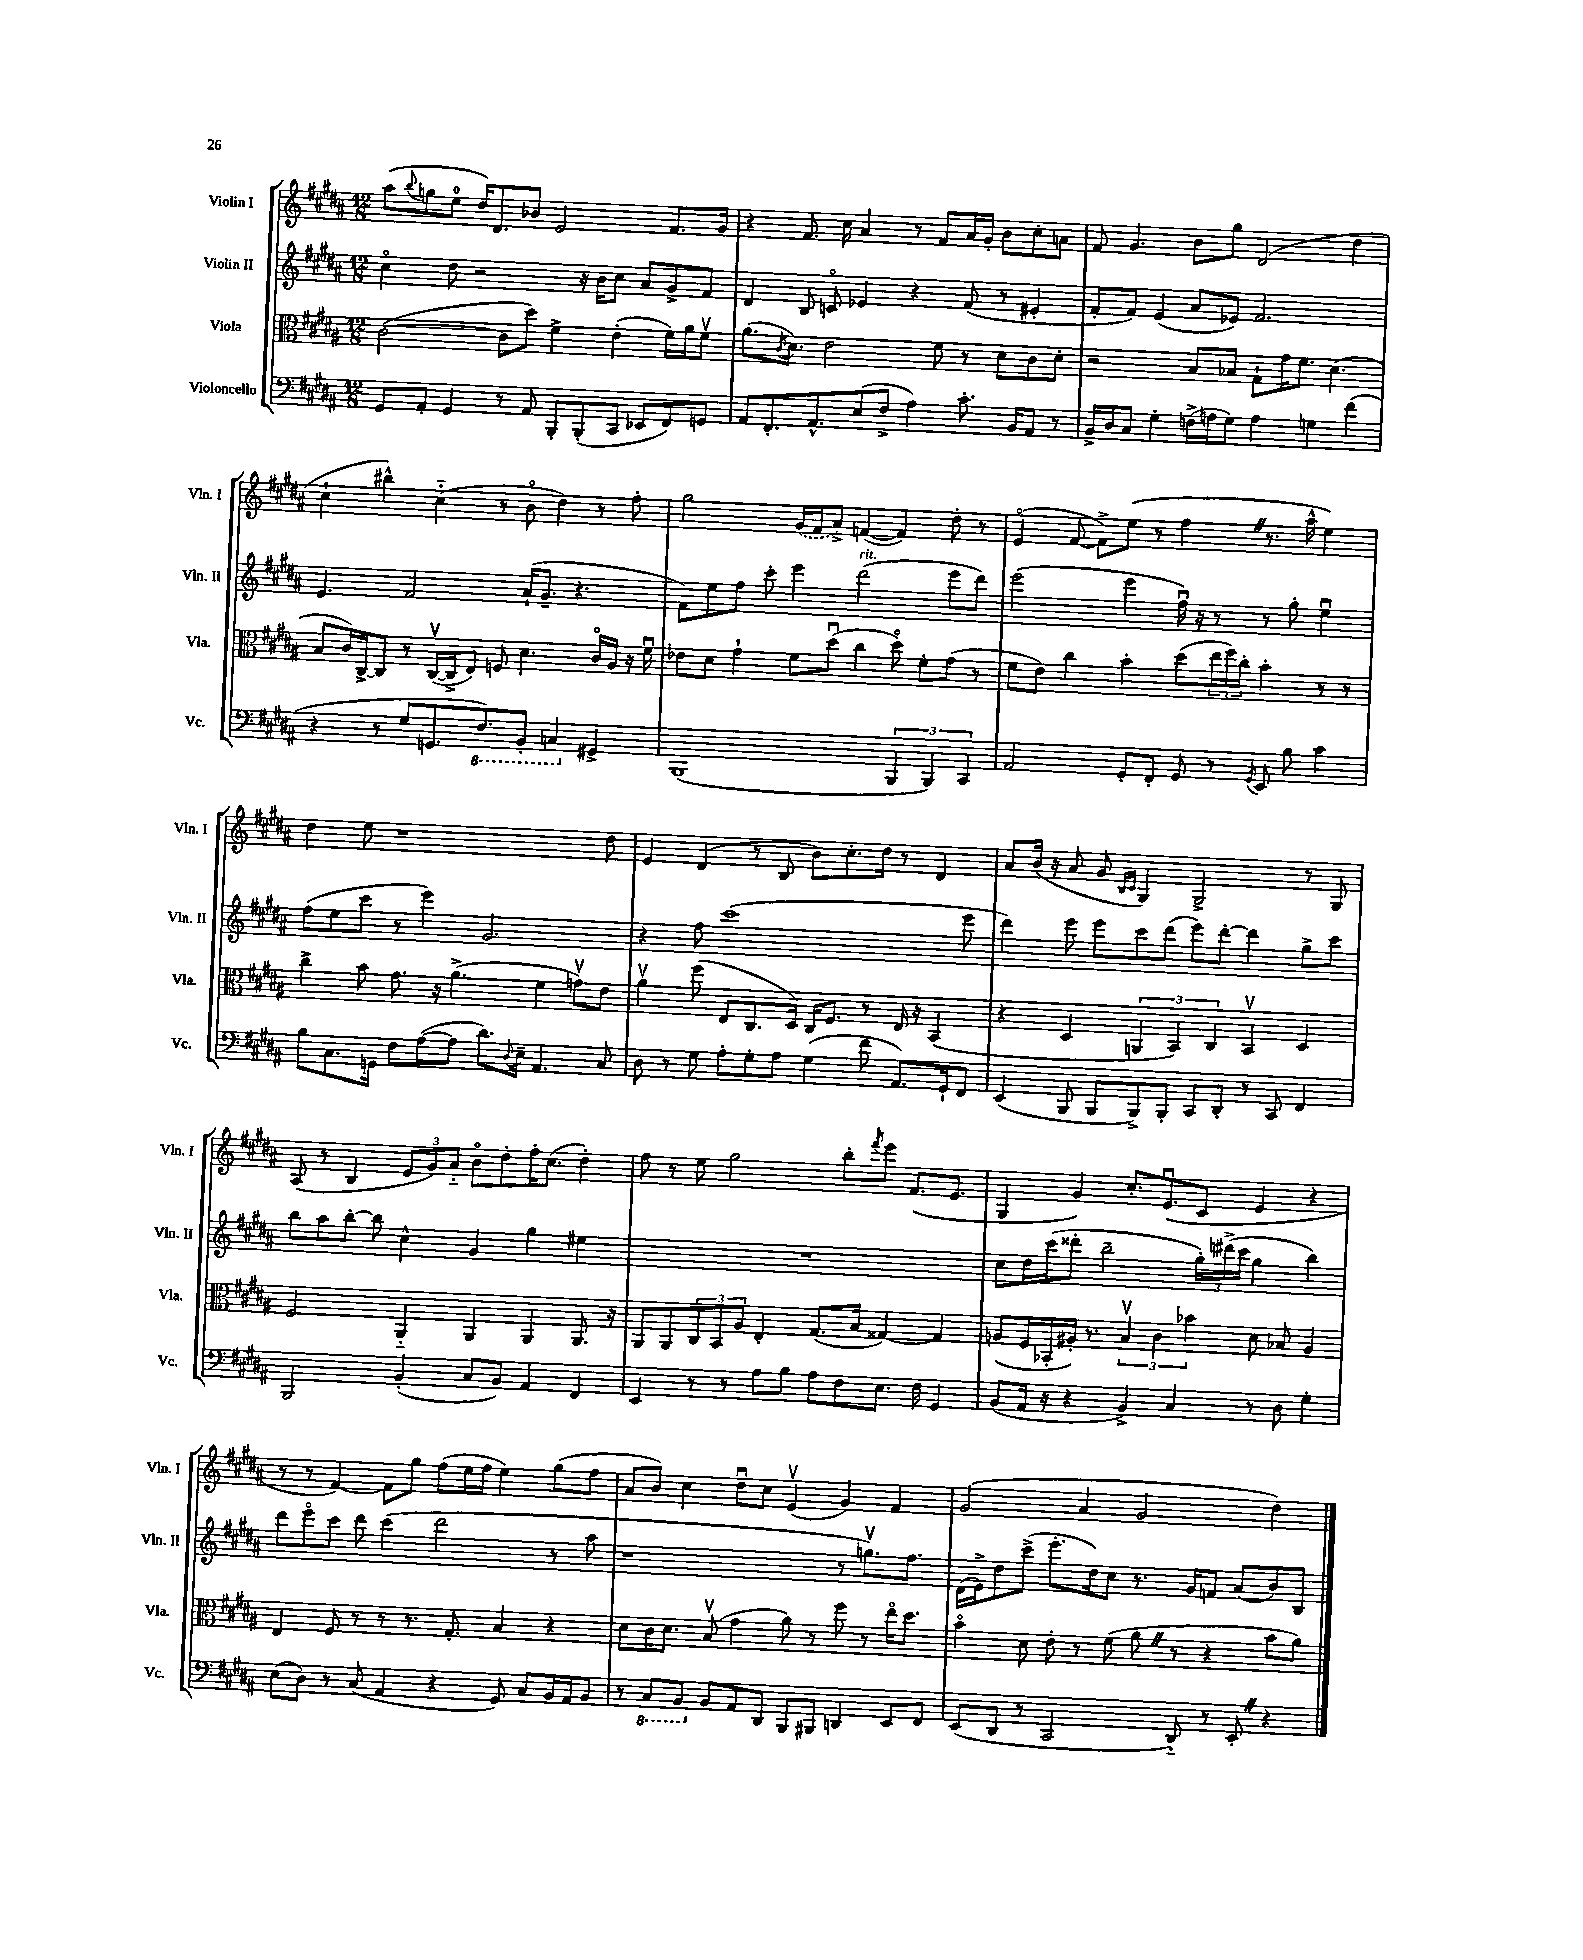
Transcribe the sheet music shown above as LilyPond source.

<<
\new StaffGroup <<
\new Staff = "s0" \with { instrumentName = "Violin I" shortInstrumentName = "Vln. I" } {
    \clef treble \key b \major \numericTimeSignature \time 12/8
    ais''8( \appoggiatura { b''8 } g''8 e''8-0 dis''16) dis'8. bes'8 e'2 fis'8. gis'16 |
    r4 fis'8. cis''16 ais'4 r8 fis'8 ais'16 gis'16-. b'8 cis''8-. a'8 |
    fis'8 gis'4. b'8 gis''8 dis'2( dis''4 |
    cis''4-! bis''4-^) cis''4-_( r8 b'8\flageolet dis''4) r8 fis''8-. |
    gis''2 \once \slurDashed gis'16( fis'16 ais'8->) f'4~( f'4) dis''8-. r8 |
    e'4\flageolet( fis'8~ fis'8->) e''8( r8 fis''4 \once \override BreathingSign.text = \markup { \musicglyph "scripts.caesura.straight" } \breathe r8. ais''16-^ e''4) |
    dis''4 e''8 r1 dis''8 |
    e'4 dis'4( r8 b8 b'8) cis''8.-. dis''16 r8 dis'4 |
    ais'8 b'16( r16 ais'8 gis'8 \grace { b16 cis'16 } gis4) gis2-> r8 gis8 |
    ais8( r8 b4 \tuplet 3/2 { e'8 gis'8) ais'8-_ } b'8\flageolet dis''8-. fis''16-. cis''8.( dis''4-.) |
    fis''8 r8 e''8 gis''2 b''8-. \acciaccatura { fis'''8 } e'''8 fis'8.( e'8. |
    gis4 gis'4) cis''8.-. e'8.\downbow( cis'8 e'4 r4 |
    r8 r8 fis'4~) fis'8 gis''8 fis''8( e''16 fis''16 e''4) gis''8( fis''8 |
    ais'8 b'8) cis''4 dis''8\downbow cis''8 e'4\upbow( gis'4) fis'4 |
    gis'2( ais'4 gis'2 dis''4) \bar "|." |
}
\new Staff = "s1" \with { instrumentName = "Violin II" shortInstrumentName = "Vln. II" } {
    \clef treble \key b \major \numericTimeSignature \time 12/8
    cis''4\flageolet dis''8 r2 r16 b'16 cis''8 ais'8 gis'8-> fis'8 |
    dis'4 b8 c'8\flageolet ees'4 r4 fis'8( r8 eis'4-. |
    fis'8-. fis'8) e'4( ais'8 ees'8) fis'2. |
    e'4. fis'2 ais'16-!( gis'8.-- r4. |
    fis'8) e''8 fis''8 cis'''8-. e'''4 dis'''2^\markup { \italic "rit." }( e'''8 dis'''8) |
    e'''2( e'''4 fis''16\downbow) r16 r8 r8 gis''8-. e''4\downbow |
    fis''8( e''8 cis'''8 r8 e'''4) gis'2. |
    r4 fis''8 cis'''1( e'''8 |
    dis'''4) e'''8 e'''8 cis'''8 dis'''8( e'''8) dis'''8~-. dis'''4 gis''8-> cis'''8 |
    b''8 ais''8 b''8~-. b''8 cis''4-^ gis'4 gis''4 eis''4 |
    R1. |
    cis''8 dis''16 cis'''16( disis'''8-. b''2-- \tuplet 3/2 { gis''16-.) dis'''16->( cis'''16 } gis''4 b''4) |
    dis'''8 e'''8\flageolet cis'''8 dis'''8 cis'''4( dis'''2 r8 ais''8 |
    r1 r8 g''8.\upbow) fis''8. |
    dis'16( e'16->) dis''8 cis'''8->( e'''8.-. dis''16) cis''8 r8. gis'16 f'8 ais'8( b'8) b8 \bar "|." |
}
\new Staff = "s2" \with { instrumentName = "Viola" shortInstrumentName = "Vla." } {
    \clef alto \key b \major \numericTimeSignature \time 12/8
    cis'2~( cis'8 dis''8) fis'4-> e'4-.( fis'16) ais'16 fis'8\upbow |
    ais'8.( \acciaccatura { cis'8 } dis'8.) e'2 fis'8 r8 dis'8 cis'8 dis'8-. |
    r2 b8 bes8 gis8-! gis'16 fis'8. dis'4.( |
    b8 cis'16) cis16~-> cis8 r8 cis16~\upbow( cis16-> e8) f8 dis'4. cis'16\flageolet ais16 r16 fis'16\downbow |
    ees'8 dis'8 gis'4-! fis'8 dis''8\downbow( cis''4 dis''8\flageolet) fis'8-. gis'8( r8 |
    fis'8 e'8) cis''4 b'4-. dis''8( \tuplet 3/2 { e''16 fis''16) cis''16-. } b'4-. r8 r8 |
    cis''4-> b'8 gis'8. r16 ais'4.->( fis'4 g'8\upbow) e'8 |
    ais'4\upbow fis''8( e8 cis8. dis16) cis16 fis8. r8 e16 r16 b,4( |
    r4 dis4 \tuplet 3/2 { a,4 b,4) cis4 } b,4\upbow dis4 |
    fis2 ais,4-_ ais,4 ais,4 ais,8. r16 |
    ais,8 ais,8 \tuplet 3/2 { cis8 b,8 ais8 } e4-. gis8.( b16 gisis4~) gisis4 |
    a8( fis16 bes,16-. ais16-.) r8. \tuplet 3/2 { b4\upbow cis'4 bes'4 } dis'8 bes8 ais4 |
    e4 fis8 r8 r8 r8. gis8.-. b4 r4 |
    dis'8 cis'16 dis'8. b8\upbow( gis'4 ais'8) r8 fis''8 r8 e''16\flageolet dis''8. |
    b'4\flageolet dis'8 e'8-. r8 fis'8( ais'8 \once \override BreathingSign.text = \markup { \musicglyph "scripts.caesura.straight" } \breathe r8 r4 b'8 ais'8) \bar "|." |
}
\new Staff = "s3" \with { instrumentName = "Violoncello" shortInstrumentName = "Vc." } {
    \clef bass \key b \major \numericTimeSignature \time 12/8
    gis,8 ais,8-. gis,4 r8 ais,8 b,,8-. b,,8-.( cis,8 ees,8 fis,8) g,8 |
    ais,8 fis,8.-. ais,8.-^ e8( fis8-> ais4) cis'8.-. b,16 ais,8 r8 |
    b,16-> dis16 cis8 gis4-. f16->( a16 gis8) a4 g4 fis'4( |
    r4 r8 gis8 g,8. \ottava #-1 fis,8.) b,,8-. c,4 \ottava #0 gis,4-> |
    b,,1( \tuplet 3/2 { b,,4 b,,4) cis,4 } |
    ais,2 gis,8-. fis,8-. gis,8 r8 \acciaccatura { gis,8 } e,8 b8 cis'4 |
    b8 cis8. g,16 fis8 ais8~( ais8 dis'8.) \appoggiatura { dis8 } e16-- ais,4. cis8 |
    dis8 r8 gis8 ais8-. gis8-. ais8 gis4( fis'8 ais,8.) gis,16-! fis,8 |
    e,4( b,,8 b,,8 b,,8->) b,,8-. cis,8 dis,8-. r8 cis,8 fis,4 |
    b,,2 b,4-.( cis8 b,8) ais,4 fis,4 |
    e,4 r8 r8 ais8 b8 ais8 fis8 e8. fis16 gis,4 |
    b,8( ais,16 r16 r4 b,4->) cis4 r8 dis8 gis4-. |
    e8( dis8) r8 cis8( ais,4 r4 gis,8) cis8 b,16 ais,16 b,8 |
    r8 \ottava #-1 cis,8 b,,8 \ottava #0 b,8 ais,8 dis,8 b,,8 bis,,8 d,4 e,8 fis,8 |
    e,8( dis,8 r8 cis,2 dis,8-_) r8 e,8-. \once \override BreathingSign.text = \markup { \musicglyph "scripts.caesura.straight" } \breathe r4 \bar "|." |
}
>>
>>
\layout { \context { \Score \remove "Bar_number_engraver" } }
